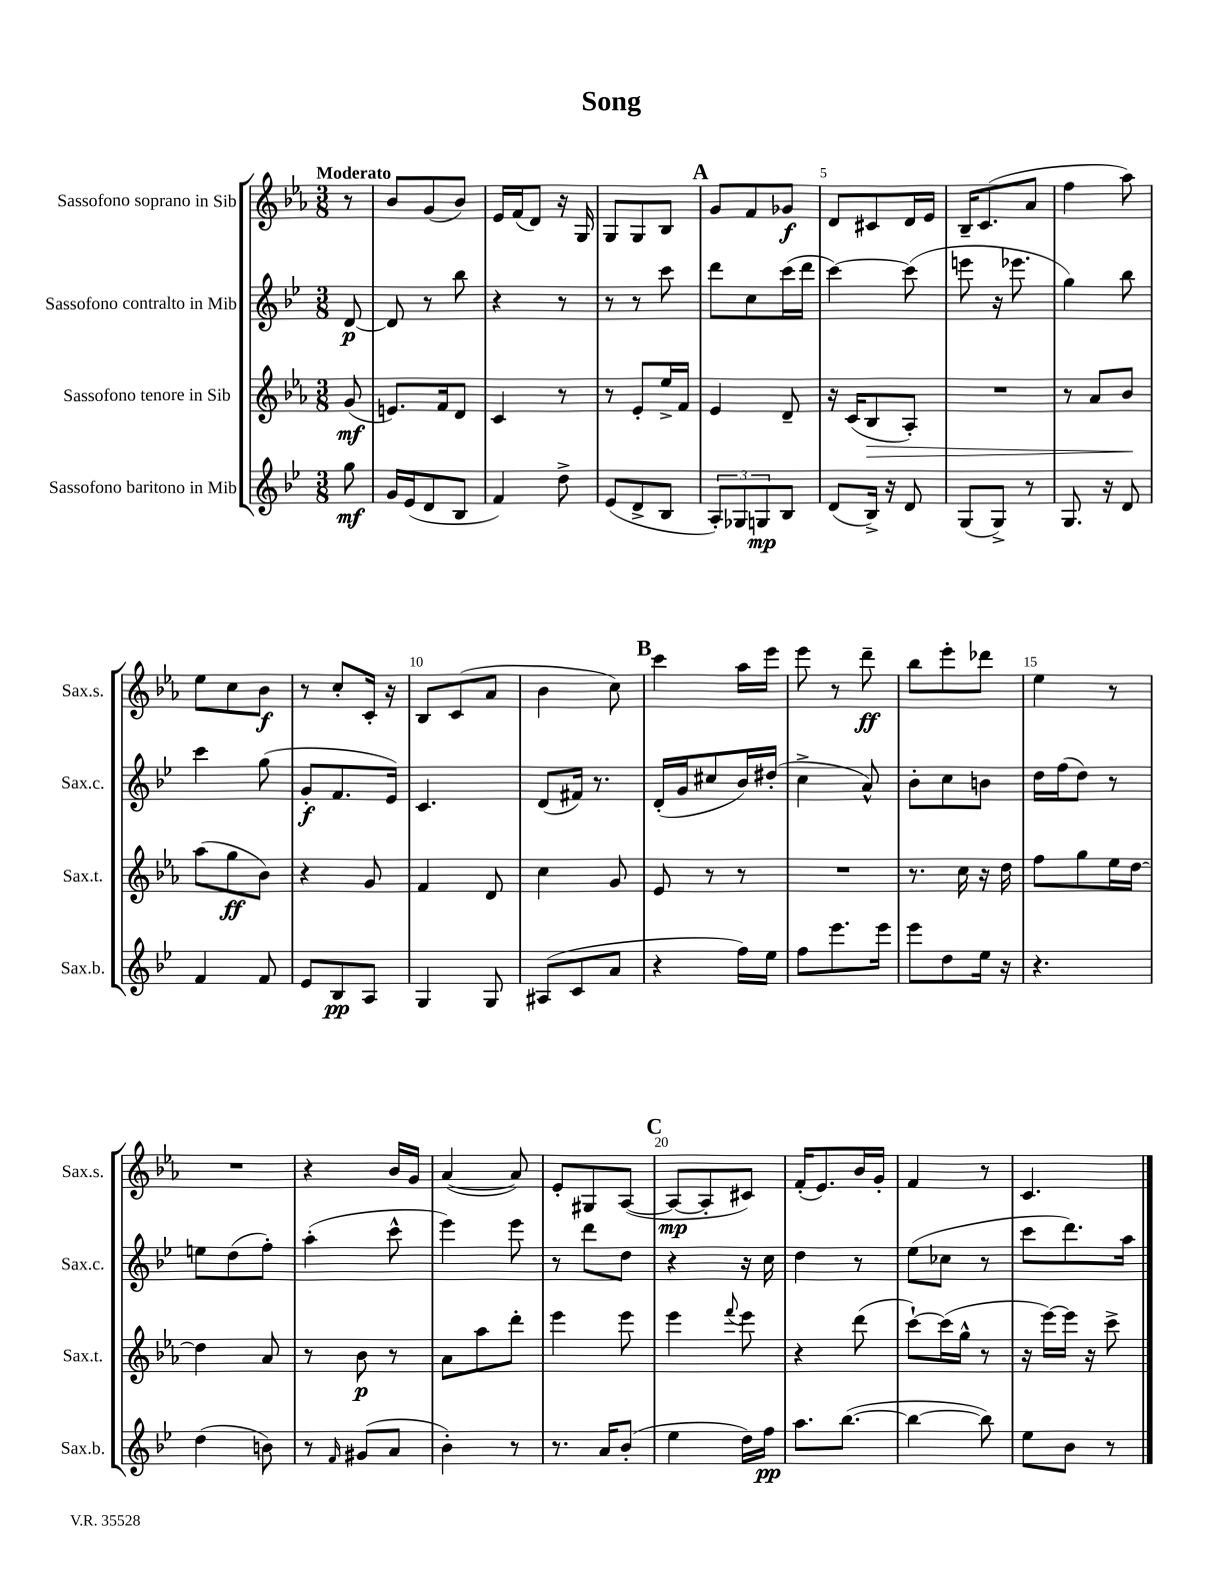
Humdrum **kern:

**kern	**dynam	**kern	**dynam	**kern	**dynam	**kern	**dynam
*part4	*part4	*part3	*part3	*part2	*part2	*part1	*part1
*staff4	*staff4	*staff3	*staff3	*staff2	*staff2	*staff1	*staff1
*I"Sassofono baritono in Mib	*	*I"Sassofono tenore in Sib	*	*I"Sassofono contralto in Mib	*	*I"Sassofono soprano in Sib	*
*I'Sax.b.	*	*I'Sax.t.	*	*I'Sax.c.	*	*I'Sax.s.	*
*clefG2	*	*clefG2	*	*clefG2	*	*clefG2	*
*k[b-e-]	*	*k[b-e-a-]	*	*k[b-e-]	*	*k[b-e-a-]	*
*M3/8	*	*M3/8	*	*M3/8	*	*M3/8	*
=	=	=	=	=	=	=	=
!	!	!	!	!	!	!LO:TX:a:B:t=Moderato	!
8gg\	mf	(8g/	mf	[8d/	p	8r	.
=1	=1	=1	=1	=1	=1	=1	=1
16g/LL	.	8.en/L)	.	8d/]	.	8b-/L	.
(16e-/J	.	.	.	.	.	.	.
8d/	.	.	.	8r	.	(8g/	.
.	.	16f/k	.	.	.	.	.
8B-/J	.	8d/J	.	8bb-\	.	8b-/J)	.
=2	=2	=2	=2	=2	=2	=2	=2
4f/)	.	4c/	.	4r	.	16e-/LL	.
.	.	.	.	.	.	(16f/J	.
.	.	.	.	.	.	8d/J)	.
8dd^\	.	8r	.	8r	.	16r	.
.	.	.	.	.	.	16G/	.
=3	=3	=3	=3	=3	=3	=3	=3
(8e-/L	.	8r	.	8r	.	8G/L	.
8d^/	.	8e-'/L	.	8r	.	8G/	.
8B-/J	.	16ee-^/L	.	8ccc\	.	8B-/J	.
.	.	16f/JJ	.	.	.	.	.
!!LO:REH:place=s1:t=A
=4	=4	=4	=4	=4	=4	=4	=4
12A'/L)	.	4e-/	.	8ddd\L	.	8g/L	.
12G-X/	.	.	.	.	.	.	.
.	.	.	.	8cc\	.	8f/	.
12Gn/	mp	.	.	.	.	.	.
8B-/J	.	8d~/	.	(16ccc\L	.	8g-X/J	f
.	.	.	.	16ddd\JJ	.	.	.
=5	=5	=5	=5	=5	=5	=5	=5
(8d/L	.	16r	.	[4ccc\)	.	8d/L	.
.	.	(16c/KL	.	.	.	.	.
!	!	!	!LO:HP:b	!	!	!	!
16B-^/Jk)	.	8B-/	>	.	.	8c#X/	.
16r	.	.	.	.	.	.	.
8d/	.	8A-'/J)	.	(8ccc\]	.	16d/L	.
.	.	.	.	.	.	16e-/JJ	.
=6	=6	=6	=6	=6	=6	=6	=6
(8G/L	.	4.r	.	8eeen\	.	16B-~/KL	.
.	.	.	.	.	.	(8.c/	.
8G^/J)	.	.	.	16r	.	.	.
.	.	.	.	8.eee-X\	.	.	.
8r	.	.	.	.	.	8a-/J	.
=7	=7	=7	=7	=7	=7	=7	=7
8.G/	.	8r	.	4gg\)	.	4ff\	.
.	.	8a-/L	.	.	.	.	.
16r	.	.	.	.	.	.	.
8d/	.	8b-/J	.	8bb-\	.	8aa-\)	.
.	.	.	]	.	.	.	.
!!LO:LB:g=z
=8	=8	=8	=8	=8	=8	=8	=8
4f/	.	(8aa-\L	.	4ccc\	.	8ee-\L	.
.	.	8gg\	ff	.	.	8cc\	.
8f/	.	8b-\J)	.	(8gg\	.	8b-\J	f
=9	=9	=9	=9	=9	=9	=9	=9
8e-/L	.	4r	.	8g'/L	f	8r	.
8B-/	pp	.	.	8.f/	.	8cc'/L	.
8A/J	.	8g/	.	.	.	16c'/Jk	.
.	.	.	.	16e-/Jk)	.	16r	.
=10	=10	=10	=10	=10	=10	=10	=10
4G/	.	4f/	.	4.c/	.	8B-/L	.
.	.	.	.	.	.	(8c/	.
8G/	.	8d/	.	.	.	8a-/J	.
=11	=11	=11	=11	=11	=11	=11	=11
(8A#X/L	.	4cc\	.	(8d/L	.	4b-\	.
8c/	.	.	.	16f#X/Jk)	.	.	.
.	.	.	.	8.r	.	.	.
8a/J	.	8g/	.	.	.	8cc\)	.
!!LO:REH:place=s1:t=B
=12	=12	=12	=12	=12	=12	=12	=12
4r	.	8e-/	.	(16d'/LL	.	4ccc\	.
.	.	.	.	16g/J	.	.	.
.	.	8r	.	8cc#X/	.	.	.
16ff\LL)	.	8r	.	16b-/L)	.	16aa-\LL	.
16ee-\JJ	.	.	.	(16dd#X'/JJ	.	16eee-\JJ	.
=13	=13	=13	=13	=13	=13	=13	=13
8ff\L	.	4.r	.	4cc^\	.	8eee-\	.
8.eee-\	.	.	.	.	.	8r	.
.	.	.	.	8a^^/)	.	8ddd~\	ff
16eee-\Jk	.	.	.	.	.	.	.
=14	=14	=14	=14	=14	=14	=14	=14
8eee-\L	.	8.r	.	8b-'\L	.	8bb-\L	.
8dd\	.	.	.	8cc\	.	8eee-'\	.
.	.	16cc\	.	.	.	.	.
16ee-\Jk	.	16r	.	8bn\J	.	8ddd-X\J	.
16r	.	16dd\	.	.	.	.	.
=15	=15	=15	=15	=15	=15	=15	=15
4.r	.	8ff\L	.	16dd\LL	.	4ee-\	.
.	.	.	.	(16ff\J	.	.	.
.	.	8gg\	.	8dd\J)	.	.	.
.	.	16ee-\L	.	8r	.	8r	.
.	.	[16dd\JJ	.	.	.	.	.
!!LO:LB:g=z
=16	=16	=16	=16	=16	=16	=16	=16
(4dd\	.	4dd\]	.	8een\L	.	4.r	.
.	.	.	.	(8dd\	.	.	.
8bn\)	.	8a-/	.	8ff'\J)	.	.	.
=17	=17	=17	=17	=17	=17	=17	=17
8r	.	8r	.	(4aa'\	.	4r	.
16qqf/	.	.	.	.	.	.	.
(8g#X/L	.	8b-\	p	.	.	.	.
8a/J	.	8r	.	8ccc^^\	.	16b-/LL	.
.	.	.	.	.	.	16g/JJ	.
=18	=18	=18	=18	=18	=18	=18	=18
4b-'\)	.	8a-\L	.	4eee-\)	.	([4a-/	.
.	.	8aa-\	.	.	.	.	.
8r	.	8ddd'\J	.	8eee-\	.	8a-/])	.
=19	=19	=19	=19	=19	=19	=19	=19
8.r	.	4eee-\	.	8r	.	8e-'/L	.
.	.	.	.	8ddd\L	.	8G#X/	.
16a/KL	.	.	.	.	.	.	.
(8b-'/J	.	8eee-\	.	8dd\J	.	([8A-/J	.
!!LO:REH:place=s1:t=C
=20	=20	=20	=20	=20	=20	=20	=20
4ee-\	.	4eee-\	.	4r	.	8A-/L_	mp
.	.	.	.	.	.	8A-'/]	.
.	.	8qqfff/	.	.	.	.	.
16dd\LL)	.	8eee-\	.	16r	.	8c#X/J)	.
16ff\JJ	pp	.	.	16cc\	.	.	.
=21	=21	=21	=21	=21	=21	=21	=21
8.aa\L	.	4r	.	4dd\	.	(16f'/KL	.
.	.	.	.	.	.	8.e-/)	.
([8.bb-\J	.	.	.	.	.	.	.
.	.	(8ddd\	.	8r	.	16b-/L	.
.	.	.	.	.	.	16g'/JJ	.
=22	=22	=22	=22	=22	=22	=22	=22
4bb-\_	.	[8ccc`\L)	.	(8ee-\L	.	4f/	.
.	.	(16ccc\L]	.	8cc-X\J	.	.	.
.	.	16gg^^\JJ	.	.	.	.	.
8bb-\])	.	8r	.	8r	.	8r	.
=23	=23	=23	=23	=23	=23	=23	=23
8ee-\L	.	16r	.	8ccc\L	.	4.c/	.
.	.	[16eee-\LL)	.	.	.	.	.
8b-\J	.	16eee-\JJ]	.	8.ddd\)	.	.	.
.	.	16r	.	.	.	.	.
8r	.	8ccc^\	.	.	.	.	.
.	.	.	.	16aa\Jk	.	.	.
==	==	==	==	==	==	==	==
*-	*-	*-	*-	*-	*-	*-	*-
